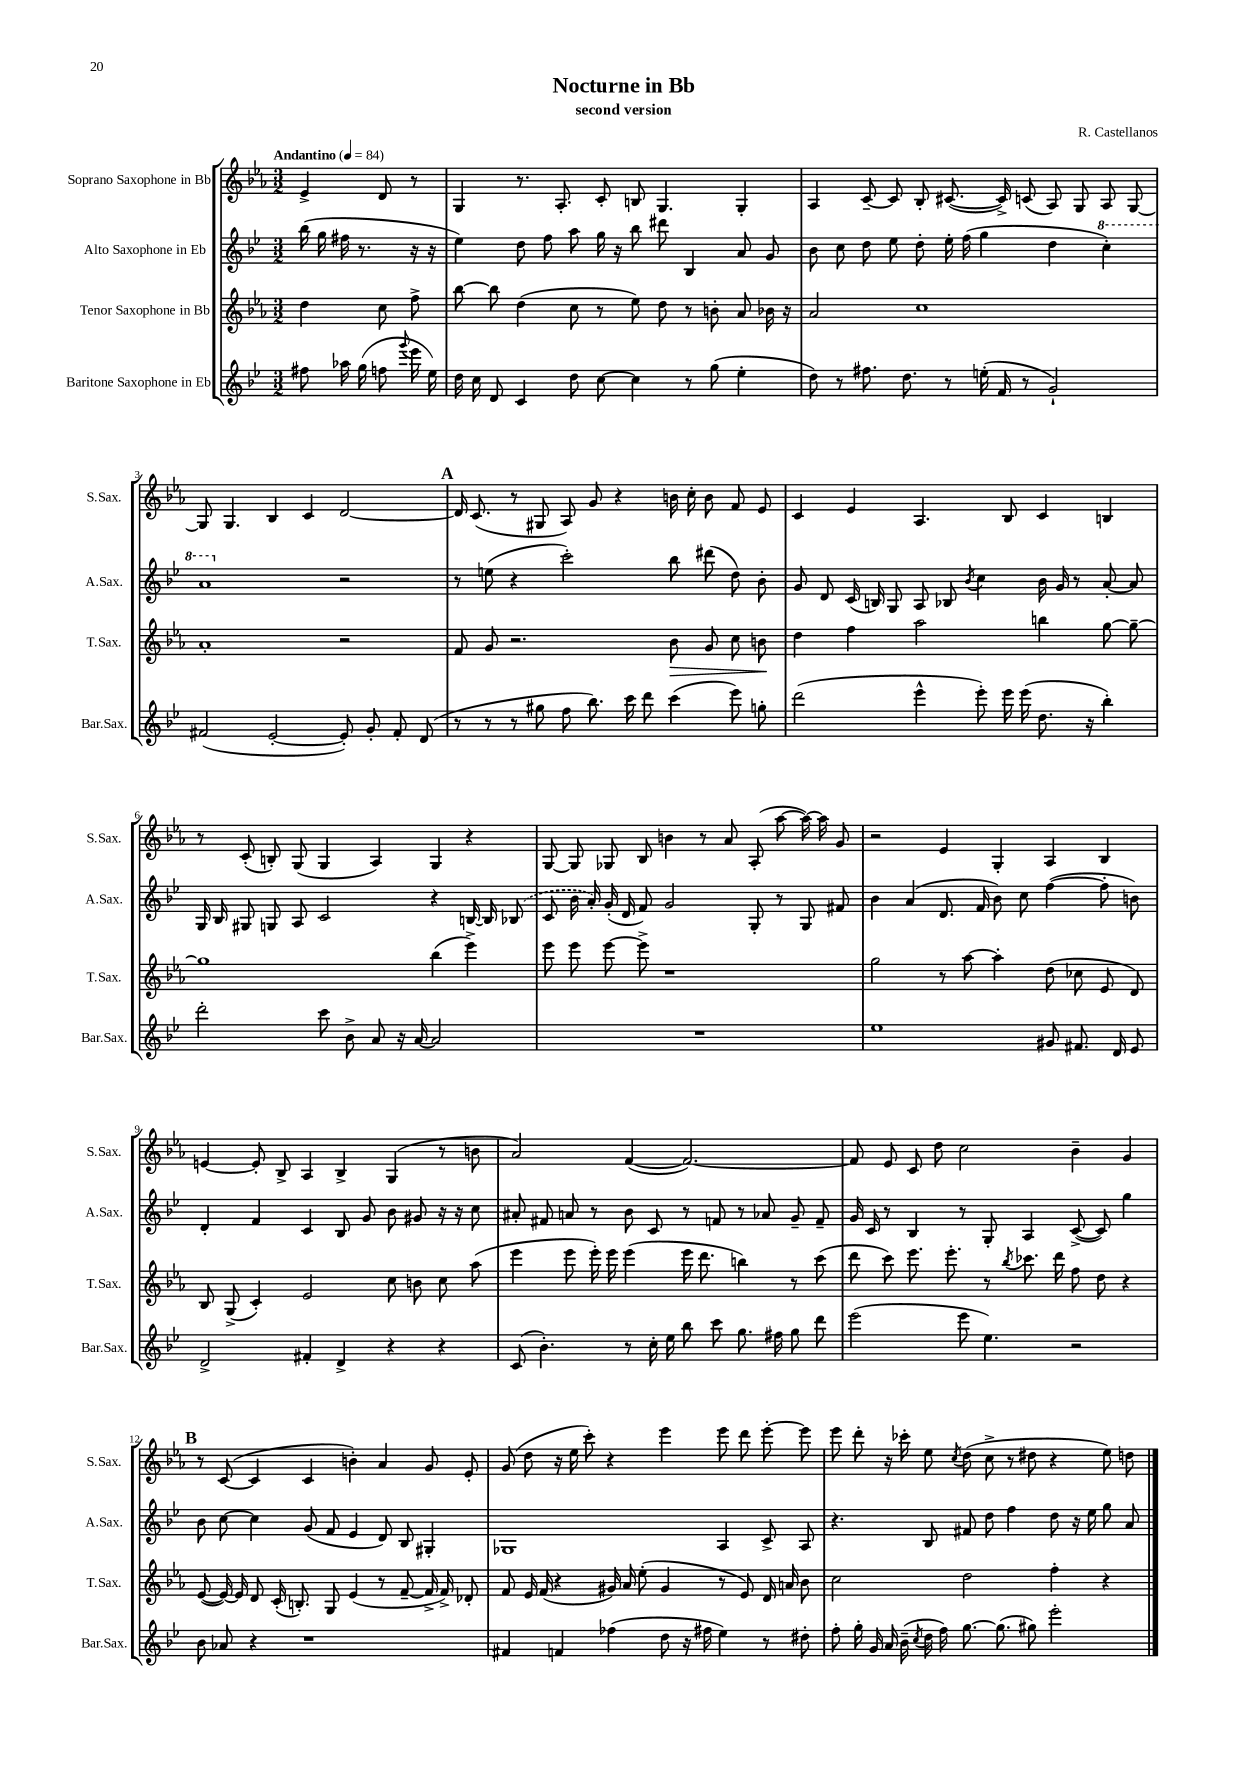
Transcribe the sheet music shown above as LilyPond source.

\header { title = "Nocturne in Bb" composer = "R. Castellanos" subtitle = "second version" }
<<
\new StaffGroup <<
\new Staff = "s0" \with { instrumentName = "Soprano Saxophone in Bb" shortInstrumentName = "S.Sax." } {
    \clef treble \key ees \major \numericTimeSignature \time 3/2 \partial 2 \tempo "Andantino" 4 = 84
    \autoBeamOff ees'4-> d'8 r8 |
    g4 r8. aes8.-. c'8-. b8 g4. g4-. |
    aes4 c'8~-- c'8 bes8-. cis'8.~( cis'16->) c'8( aes8) g8 aes8 g8~ |
    g8 g4. bes4 c'4 d'2~ |
    \mark \markup { \bold "A" } d'16 c'8.( r8 gis8 aes8) g'8 r4 b'16 c''16-. b'8 f'8 ees'8 |
    c'4 ees'4 aes4. bes8 c'4 b4 |
    r8 c'8-.( b8-.) g8( g4 aes4) g4 r4 |
    g8~ g8 ges8 bes8 b'4 r8 aes'8 aes8-.( aes''8~ aes''16~) aes''16 g'8 |
    r2 ees'4 g4-. aes4 bes4 |
    e'4~ e'8-. bes8-> aes4 bes4-> g4( r8 b'8 |
    aes'2) f'4~( f'2.~) |
    f'8 ees'8 c'8 d''8 c''2 bes'4-- g'4 |
    \mark \markup { \bold "B" } r8 c'8~( c'4 c'4 b'4-.) aes'4 g'8 ees'8-. |
    g'8( d''8 r16 ees''16 c'''8-.) r4 ees'''4 ees'''8 d'''8 ees'''8~-. ees'''8 |
    ees'''8 d'''8-. r16 ces'''16-. ees''8 \acciaccatura { c''8 } d''8( c''8-> r8 dis''8 r4 ees''8) d''8 \bar "|." |
}
\new Staff = "s1" \with { instrumentName = "Alto Saxophone in Eb" shortInstrumentName = "A.Sax." } {
    \clef treble \key bes \major \numericTimeSignature \time 3/2 \partial 2
    \autoBeamOff bes''16( g''16 fis''16 r8. r16 r16 |
    ees''4) d''8 f''8 a''8 g''16 r16 bes''8 dis'''8 bes4 a'8 g'8 |
    bes'8 c''8 d''8 ees''8 d''8-. ees''16-. f''16( g''4 d''4 \ottava #1 c'''4-.) |
    a''1 \ottava #0 r2 |
    \mark \markup { \bold "A" } r8 e''8( r4 c'''2-.) bes''8 dis'''8( d''8) bes'8-. |
    g'8 d'8 c'16( b16) g8 a8 bes8 \acciaccatura { bes'8 } c''4 bes'16 g'16 r8 a'8~-. a'8 |
    g16 bes16 gis8 g8 a8 c'2 r4 b16~ b16 \once \slurDashed bes8( |
    c'8 bes'16 a'16-.) g'16-.( d'16 f'8) g'2 g8-. r8 g8 fis'8 |
    bes'4 a'4( d'8. f'16 bes'8) c''8 f''4~( f''8-. b'8) |
    d'4-. f'4 c'4 bes8 g'8 bes'8 gis'8 r16 r16 c''8 |
    ais'8-. fis'8 a'8 r8 bes'8 c'8 r8 f'8 r8 aes'8 g'8-- f'8-- |
    g'16 c'16 r8 bes4 r8 g8-. a4 c'8~->( c'8) g''4 |
    \mark \markup { \bold "B" } bes'8 c''8~ c''4 g'8( f'8 ees'4 d'8) bes8 gis4-. |
    ges1 a4 c'8-> a8 |
    r4. bes8 fis'8 d''8 f''4 d''8 r16 ees''16 g''8 a'8 \bar "|." |
}
\new Staff = "s2" \with { instrumentName = "Tenor Saxophone in Bb" shortInstrumentName = "T.Sax." } {
    \clef treble \key ees \major \numericTimeSignature \time 3/2 \partial 2
    \autoBeamOff d''4 c''8 f''8-> |
    bes''8~ bes''8 d''4( c''8 r8 ees''8) d''8 r8 b'8-. aes'8 bes'16 r16 |
    aes'2 c''1 |
    aes'1-. r2 |
    \mark \markup { \bold "A" } f'8 g'8 r2. bes'8\> g'8 c''8 b'8\! |
    d''4 f''4 aes''2 b''4 g''8~ g''8~-- |
    g''1 bes''4( ees'''4->) |
    ees'''8 ees'''8 ees'''8~ ees'''8-> r1 |
    g''2 r8 aes''8~ aes''4-. d''8( ces''8 ees'8 d'8) |
    bes8 g8->( c'4-.) ees'2 c''8 b'8 c''8 aes''8( |
    ees'''4 ees'''8 ees'''16-.) ees'''16 ees'''4( ees'''16 d'''8. b''4) r8 c'''8( |
    d'''8 c'''8) ees'''8. ees'''8.-. r8 \acciaccatura { bes''8 } ces'''8. d'''16 f''8 d''8 r4 |
    \mark \markup { \bold "B" } ees'8~( ees'16~) ees'16 d'8 c'16-.( b8.-.) g8 ees'4( r8 f'8~-- f'16-> f'16->) des'8-. |
    f'8 ees'16 f'16( r4 gis'16) aes'16 ees''8-.( gis'4 r8 ees'8) d'16 a'16 bes'8 |
    c''2 d''2 f''4-. r4 \bar "|." |
}
\new Staff = "s3" \with { instrumentName = "Baritone Saxophone in Eb" shortInstrumentName = "Bar.Sax." } {
    \clef treble \key bes \major \numericTimeSignature \time 3/2 \partial 2
    \autoBeamOff fis''8 aes''16 g''16( f''8 \appoggiatura { g'''8 } ees'''16 ees''16) |
    d''16 c''16 d'8 c'4 d''8 c''8~ c''4 r8 g''8( ees''4-. |
    d''8) r8 fis''8. d''8. r8 e''16-.( f'16 r8 g'2-!) |
    fis'2( ees'2~-. ees'8-.) g'8-. fis'8-. d'8( |
    \mark \markup { \bold "A" } r8 r8 r8 gis''8 f''8 bes''8.) c'''16 d'''8 c'''4( ees'''8) g''8-. |
    d'''2( ees'''4-^ ees'''8-.) ees'''16 ees'''16( d''8. r16 bes''4-.) |
    d'''2-. c'''8 bes'8-> a'8 r16 a'16~ a'2 |
    R1. |
    ees''1 gis'8 fis'8. d'16 ees'8 |
    d'2-> fis'4-. d'4-> r4 r4 |
    c'8( bes'4.-.) r8 c''16-. ees''16 bes''8 c'''8 g''8. fis''16 g''8 d'''8 |
    ees'''2( ees'''8 ees''4.) r2 |
    \mark \markup { \bold "B" } bes'8 aes'8 r4 r1 |
    fis'4 f'4 fes''4( d''8 r16 fis''16 ees''4) r8 dis''8-. |
    f''8-. g''16-. g'16 a'16 bes'16--( \acciaccatura { c''8 } d''16 f''16) g''8.~ g''8.( gis''8) ees'''2-. \bar "|." |
}
>>
>>
